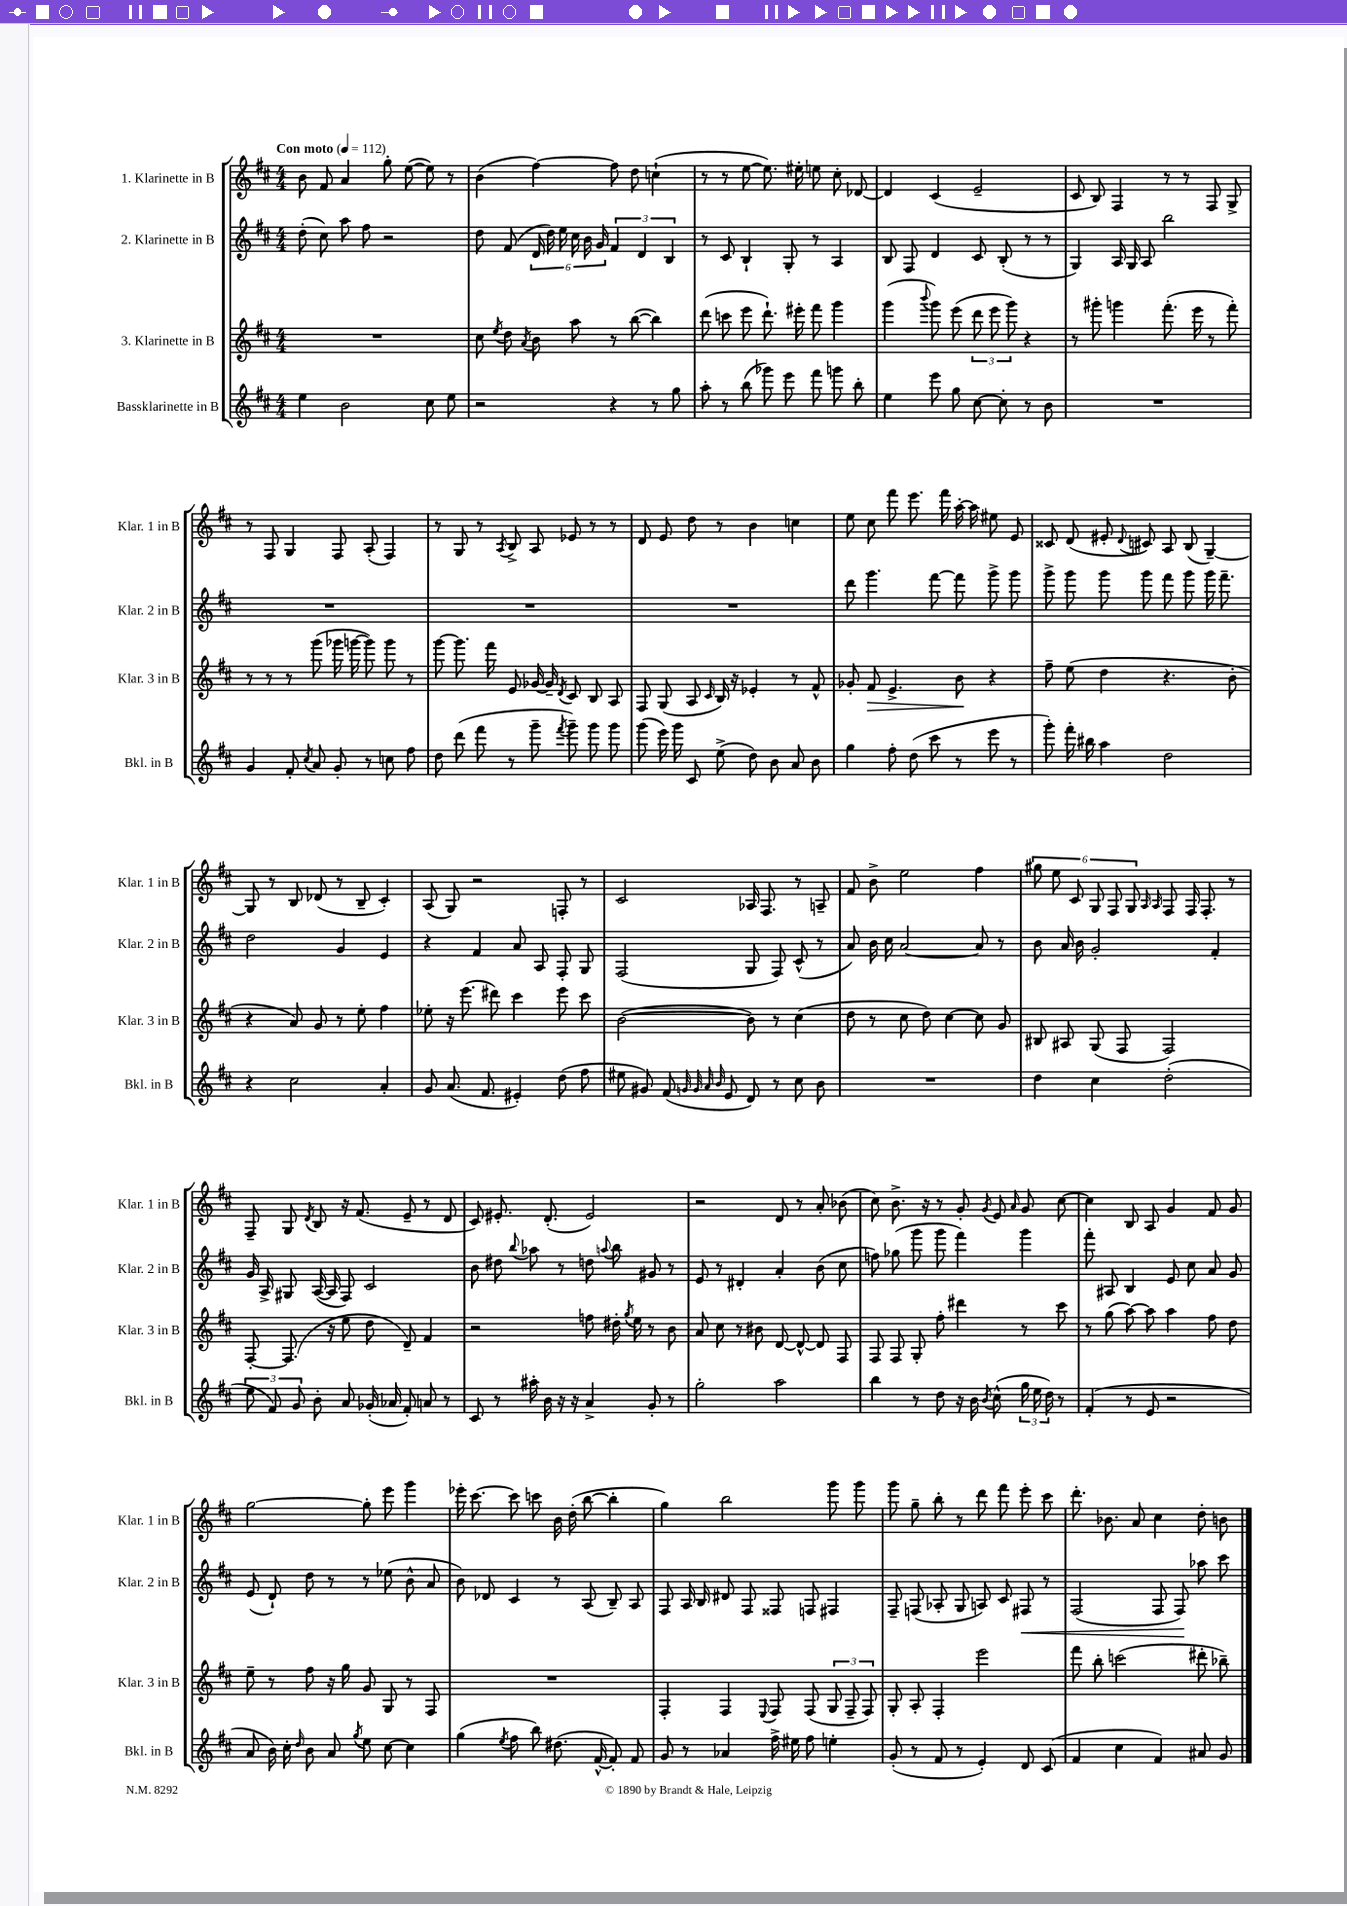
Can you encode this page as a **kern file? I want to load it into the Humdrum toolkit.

**kern	**kern	**dynam	**kern	**dynam	**kern
*part4	*part3	*part3	*part2	*part2	*part1
*staff4	*staff3	*staff3	*staff2	*staff2	*staff1
*I"Bassklarinette in B	*I"3. Klarinette in B	*	*I"2. Klarinette in B	*	*I"1. Klarinette in B
*I'Bkl. in B	*I'Klar. 3 in B	*	*I'Klar. 2 in B	*	*I'Klar. 1 in B
*clefG2	*clefG2	*	*clefG2	*	*clefG2
*k[f#c#]	*k[f#c#]	*	*k[f#c#]	*	*k[f#c#]
*M4/4	*M4/4	*	*M4/4	*	*M4/4
*MM112	*MM112	*	*MM112	*	*MM112
=1	=1	=1	=1	=1	=1
!	!	!	!	!	!LO:TX:a:B:t=Con moto
4ee\	1r	.	(8dd'\	.	8b\
.	.	.	8cc#\)	.	8f#/
2b\	.	.	8aa\	.	4a/
.	.	.	8ff#\	.	.
.	.	.	2r	.	8gg'\
.	.	.	.	.	([8ee\
8cc#\	.	.	.	.	8ee\])
8ee\	.	.	.	.	8r
=2	=2	=2	=2	=2	=2
2r	8cc#\	.	8dd\	.	(4b\
.	8qee/	.	.	.	.
.	8dd\	.	(8f#/	.	.
.	8qa/	.	.	.	.
.	8b\	.	24d/	.	[4ff#\)
.	.	.	24dd\)	.	.
.	.	.	24ee\	.	.
.	8aa\	.	24cc#\	.	.
.	.	.	24b\	.	.
.	.	.	24g/	.	.
4r	8r	.	6f#/	.	8ff#\]
.	([8bb\	.	.	.	8dd\
.	.	.	6d/	.	.
8r	4bb\])	.	.	.	(4ccn`\
.	.	.	6B/	.	.
8gg\	.	.	.	.	.
=3	=3	=3	=3	=3	=3
8aa'\	(8ddd\	.	8r	.	8r
8r	8cccn\	.	8c#/	.	8r
(8bb\	8eee\	.	4B`/	.	[8ee\
8ggg-X\)	8.ddd`\)	.	.	.	8.ee\])
8eee\	.	.	8G'/	.	.
.	16eee#X'\	.	.	.	16ee#X'\
8fff#\	8fff#\	.	8r	.	8een\
8gggn\	4ggg\	.	4A/	.	8cc#'\
8bb'\	.	.	.	.	[8d-X/
=4	=4	=4	=4	=4	=4
4ee\	(4ggg\	.	8B/	.	4d-/]
.	.	.	8F#/	.	.
.	8qqbbb/	.	.	.	.
8eee\	8ggg\)	.	4d/	.	(4c#/
8gg\	(8eee\	.	.	.	.
[8cc#\	12ddd\	.	8c#/	.	2e~/
.	12eee\	.	.	.	.
8cc#'\]	.	.	(8B'/	.	.
.	12ggg\)	.	.	.	.
8r	4r	.	8r	.	.
8b\	.	.	8r	.	.
=5	=5	=5	=5	=5	=5
1r	8r	.	4G/)	.	8c#/
.	8ggg#X'\	.	.	.	8B/)
.	4gggn\	.	16A/	.	4F#/
.	.	.	16G/	.	.
.	.	.	8A/	.	.
.	(8.fff#'\	.	2bb\	.	8r
.	.	.	.	.	8r
.	16eee\	.	.	.	.
.	8r	.	.	.	8F#/
.	8fff#'\)	.	.	.	8G^/
!!LO:LB:g=z
=6	=6	=6	=6	=6	=6
4g/	8r	.	1r	.	8r
.	8r	.	.	.	8F#/
8f#'/	8r	.	.	.	4G/
8qcc#/	.	.	.	.	.
8a/	(8ggg\	.	.	.	.
8g'/	16ggg-X\	.	.	.	8F#/
.	[16gggn\	.	.	.	.
8r	8ggg\])	.	.	.	(8A'/
8ccn\	8ggg\	.	.	.	4F#/)
8ff#\	8r	.	.	.	.
=7	=7	=7	=7	=7	=7
8dd\	[8ggg\	.	1r	.	8r
(8ddd\	8.ggg\]	.	.	.	8G/
8fff#\	.	.	.	.	8r
.	16fff#\	.	.	.	.
.	.	.	.	.	8qA/
8r	8e/	.	.	.	8B^/
8ggg~\	[16g-X/	.	.	.	8A/
.	16g-~/]	.	.	.	.
8qfff#/	8qd/	.	.	.	.
8ggg~\)	8c#/	.	.	.	8e-X/
8ggg\	8B/	.	.	.	8r
8ggg\	8A/	.	.	.	8r
=8	=8	=8	=8	=8	=8
(8ggg\	8F#/	.	1r	.	8d/
16eee\)	(8G/	.	.	.	8e/
16ggg\	.	.	.	.	.
8c#/	8A/	.	.	.	8dd\
.	16qqc#/	.	.	.	.
(8ee^\	16B/)	.	.	.	8r
.	16r	.	.	.	.
8dd\)	4e-X'/	.	.	.	4b\
8b\	.	.	.	.	.
8a/	8r	.	.	.	4ccn\
8b\	8f#^^/	.	.	.	.
=9	=9	=9	=9	=9	=9
4gg\	8g-X'/	.	8ddd\	.	8ee\
!	!	!LO:HP:b	!	!	!
.	8f#/	>	4.ggg\	.	8cc#\
8ff#'\	4.e^/	.	.	.	8fff#\
(8dd\	.	.	.	.	8.eee\
8ccc#\	.	.	[8fff#\	.	.
.	.	.	.	.	16fff#\
8r	8b\	.	8fff#\]	.	[16aa'\
.	.	.	.	.	16aa\]
8eee\	4r	]	8ggg^\	.	8ee#X\
8r	.	.	8ggg\	.	8e/
=10	=10	=10	=10	=10	=10
8ggg'\)	8ff#~\	.	8ggg^\	.	8c##X/
16fff#'\	(8ee\	.	8ggg\	.	(8d/
16bb#X\	.	.	.	.	.
4aa\	4dd\	.	8ggg\	.	8e#X'/
.	.	.	.	.	8qqd/
.	.	.	8ggg\	.	8c#X/)
2dd\	4.r	.	8fff#\	.	8A/
.	.	.	8ggg\	.	(8B/
.	.	.	16ggg\	.	[4G~/)
.	.	.	8.fff#~\	.	.
.	8b'\	.	.	.	.
!!LO:LB:g=z
=11	=11	=11	=11	=11	=11
4r	4r	.	2dd\	.	8G/]
.	.	.	.	.	8r
2cc#\	8a/)	.	.	.	8B/
.	8g/	.	.	.	(8d-X/
.	8r	.	4g/	.	8r
.	8ee'\	.	.	.	8B~/
4a'/	4ff#\	.	4e/	.	4c#'/)
=12	=12	=12	=12	=12	=12
8g/	8ee-X'\	.	4r	.	(8A/
(8.a/	16r	.	.	.	8G/)
.	(8.eee\	.	.	.	.
.	.	.	4f#/	.	2r
8.f#/	.	.	.	.	.
.	8ddd#X\)	.	.	.	.
4e#X'/)	4ccc#\	.	8a/	.	.
.	.	.	8A/	.	.
(8dd\	8eee\	.	8F#'/	.	8Fn'/
8ff#\	8ccc#\	.	8G/	.	8r
=13	=13	=13	=13	=13	=13
8ee#X\	([2b\	.	(2F#/	.	2c#/
8g#X/)	.	.	.	.	.
(8f#/	.	.	.	.	.
32qqgn/	.	.	.	.	.
32qqg/	.	.	.	.	.
32qqa/	.	.	.	.	.
32qqb/	.	.	.	.	.
8e/	.	.	.	.	.
8d/)	8b\])	.	8G/	.	16A-X/
.	.	.	.	.	8.F#/
8r	8r	.	8F#/)	.	.
8cc#\	(4cc#\	.	(8c#^^/	.	8r
8b\	.	.	8r	.	8An~/
=14	=14	=14	=14	=14	=14
1r	8dd\	.	8a/)	.	8f#/
.	8r	.	16b\	.	8b^\
.	.	.	16cc#\	.	.
.	8cc#\	.	[2a/	.	2ee\
.	8dd\)	.	.	.	.
.	[4cc#\	.	.	.	.
.	8cc#\]	.	8a/]	.	4ff#\
.	8g/	.	8r	.	.
=15	=15	=15	=15	=15	=15
4dd\	8B#X/	.	8b\	.	12gg#X\
.	.	.	.	.	12ee\
.	8A#X/	.	16a/	.	.
.	.	.	.	.	12c#/
.	.	.	16b\	.	.
4cc#\	(8G/	.	2g'/	.	12G/
.	.	.	.	.	12F#/
.	8F#/	.	.	.	.
.	.	.	.	.	12G/
.	.	.	.	.	16qqA/
.	.	.	.	.	16qqA/
(2dd'\	2F#/)	.	.	.	8F#/
.	.	.	.	.	16F#/
.	.	.	.	.	8.F#'/
.	.	.	4f#'/	.	.
.	.	.	.	.	8r
!!LO:LB:g=z
=16	=16	=16	=16	=16	=16
12ee\	[8F#'/	.	16g/	.	8F#~/
.	.	.	16A^/	.	.
12f#/)	.	.	.	.	.
.	(8.F#/]	.	8G#X/	.	8G/
12g/	.	.	.	.	.
.	.	.	.	.	8qd/
8b'\	.	.	([16A/	.	8B/
.	16r	.	16A/]	.	.
8a/	8ee\	.	8F#/)	.	16r
.	.	.	.	.	(8.f#/
(16g-X'/	8dd\	.	2c#/	.	.
16a-X/	.	.	.	.	.
8f#'/)	8d~/)	.	.	.	8e~/
8an/	4f#/	.	.	.	8r
8r	.	.	.	.	8d/
=17	=17	=17	=17	=17	=17
8c#/	2r	.	8b\	.	8c#/)
8r	.	.	8dd#X\	.	8.e#X'/
.	.	.	8qqbb/	.	.
16aa#X'\	.	.	8aa-X\	.	.
16b\	.	.	.	.	(8.d'/
16r	.	.	8r	.	.
16r	.	.	.	.	.
4a^/	8ffn\	.	8ddn\	.	2e#/)
.	.	.	8qqaan/	.	.
.	16dd#X'\	.	8bb\	.	.
.	8qgg/	.	.	.	.
.	16ee\	.	.	.	.
8g'/	8r	.	8g#X/	.	.
8r	8b\	.	8r	.	.
=18	=18	=18	=18	=18	=18
2gg'\	8a/	.	8e/	.	2r
.	8cc#\	.	8r	.	.
.	8r	.	4d#X'/	.	.
.	8b#X\	.	.	.	.
2aa\	[8d/	.	4a'/	.	8d/
.	8d^^/_	.	.	.	8r
.	8d/]	.	(8b\	.	8a'/
.	8F#/	.	8cc#\	.	(8b-X\
=19	=19	=19	=19	=19	=19
4bb\	8F#/	.	8ffn\)	.	8cc#\)
.	8F#/	.	(8gg-X\	.	8.b^\
8r	8G'/	.	8ggg\	.	.
.	.	.	.	.	16r
8dd\	8ff#'\	.	8ggg\	.	8r
16r	4ddd#X\	.	4fff#\)	.	8g'/
16b\	.	.	.	.	.
8qb/	.	.	.	.	8qg/
(8cc#^^\	.	.	.	.	8e/
.	.	.	.	.	16qqa/
24gg\	8r	.	4ggg\	.	8g/
24ee\	.	.	.	.	.
24dd\)	.	.	.	.	.
8r	8ccc#\	.	.	.	[8cc#\
=20	=20	=20	=20	=20	=20
(4f#'/	8r	.	8fff#'\	.	4cc#\]
.	(8gg\	.	8A#X/	.	.
8r	[8aa\)	.	4B/	.	8B/
8e/	8aa\]	.	.	.	8A/
2r	4aa\	.	8e/	.	4g/
.	.	.	8cc#\	.	.
.	8ff#\	.	8a/	.	8f#/
.	8dd\	.	8g/	.	8g/
!!LO:LB:g=z
=21	=21	=21	=21	=21	=21
8a/	8ee~\	.	(8e/	.	[2gg\
16b\)	8r	.	8d`/)	.	.
16cc#'\	.	.	.	.	.
16qqdd/	.	.	.	.	.
8b\	8ff#\	.	8dd\	.	.
8a/	16r	.	8r	.	.
.	16gg\	.	.	.	.
8qgg/	.	.	.	.	.
8ee\	8g/	.	8r	.	8gg'\]
[8cc#\	8G/	.	(8ee-X\	.	8eee\
4cc#\]	8r	.	8b^^\	.	4ggg\
.	8F#/	.	8a/	.	.
=22	=22	=22	=22	=22	=22
(4gg\	1r	.	8b\)	.	16eee-X'\
.	.	.	.	.	[8.ccc#\
.	.	.	8d-X/	.	.
8qee/	.	.	.	.	.
8ff#\	.	.	4c#/	.	8ccc#\]
8bb\)	.	.	.	.	8cccn\
(8.dd#X\	.	.	8r	.	16b\
.	.	.	.	.	(16dd'\
.	.	.	(8A/	.	[8bb\
[16f#^^/	.	.	.	.	.
8f#'/])	.	.	8B~/)	.	4bb'\]
8f#/	.	.	8A/	.	.
=23	=23	=23	=23	=23	=23
8g/	4F#'/	.	8F#/	.	4gg\)
8r	.	.	16A/	.	.
.	.	.	16B/	.	.
4a-X/	4F#/	.	8d#X/	.	2bb\
.	.	.	8F#/	.	.
.	8qqE/	.	.	.	.
16ff#^\	8F#/	.	8F##X/	.	.
16ee#X\	.	.	.	.	.
8ff#\	(8F#/	.	8Fn/	.	.
4een'\	12G/	.	4F#X/	.	8ggg\
.	12F#~/	.	.	.	.
.	.	.	.	.	8ggg\
.	12F#/)	.	.	.	.
=24	=24	=24	=24	=24	=24
(8g'/	8G'/	.	8F#~/	.	8ggg\
8r	8A'/	.	(8Fn/	.	8gg~\
8f#/	4F#'/	.	8A-X'/	.	8bb'\
8r	.	.	8G/	.	8r
4e'/)	2eee\	.	8An/)	.	8ddd\
.	.	.	8c#/	.	8fff#\
!	!	!	!	!LO:HP:b	!
8d/	.	.	8F#X/	<	8eee'\
(8c#/	.	.	8r	.	8ccc#\
=25	=25	=25	=25	=25	=25
4f#/	8fff#\	.	(2F#/	.	8.ddd'\
.	8bb'\	.	.	.	.
.	.	.	.	.	8.b-X\
4cc#\	(2cccn\	.	.	.	.
.	.	.	.	.	8a/
4f#/)	.	.	8F#/	.	4cc#\
.	.	.	8F#/)	.	.
8a#X/	8ddd#X'\	.	8aa-X\	[	8dd'\
8g/	8bb-X~\)	.	8ccc#\	.	8bn\
==	==	==	==	==	==
*-	*-	*-	*-	*-	*-
